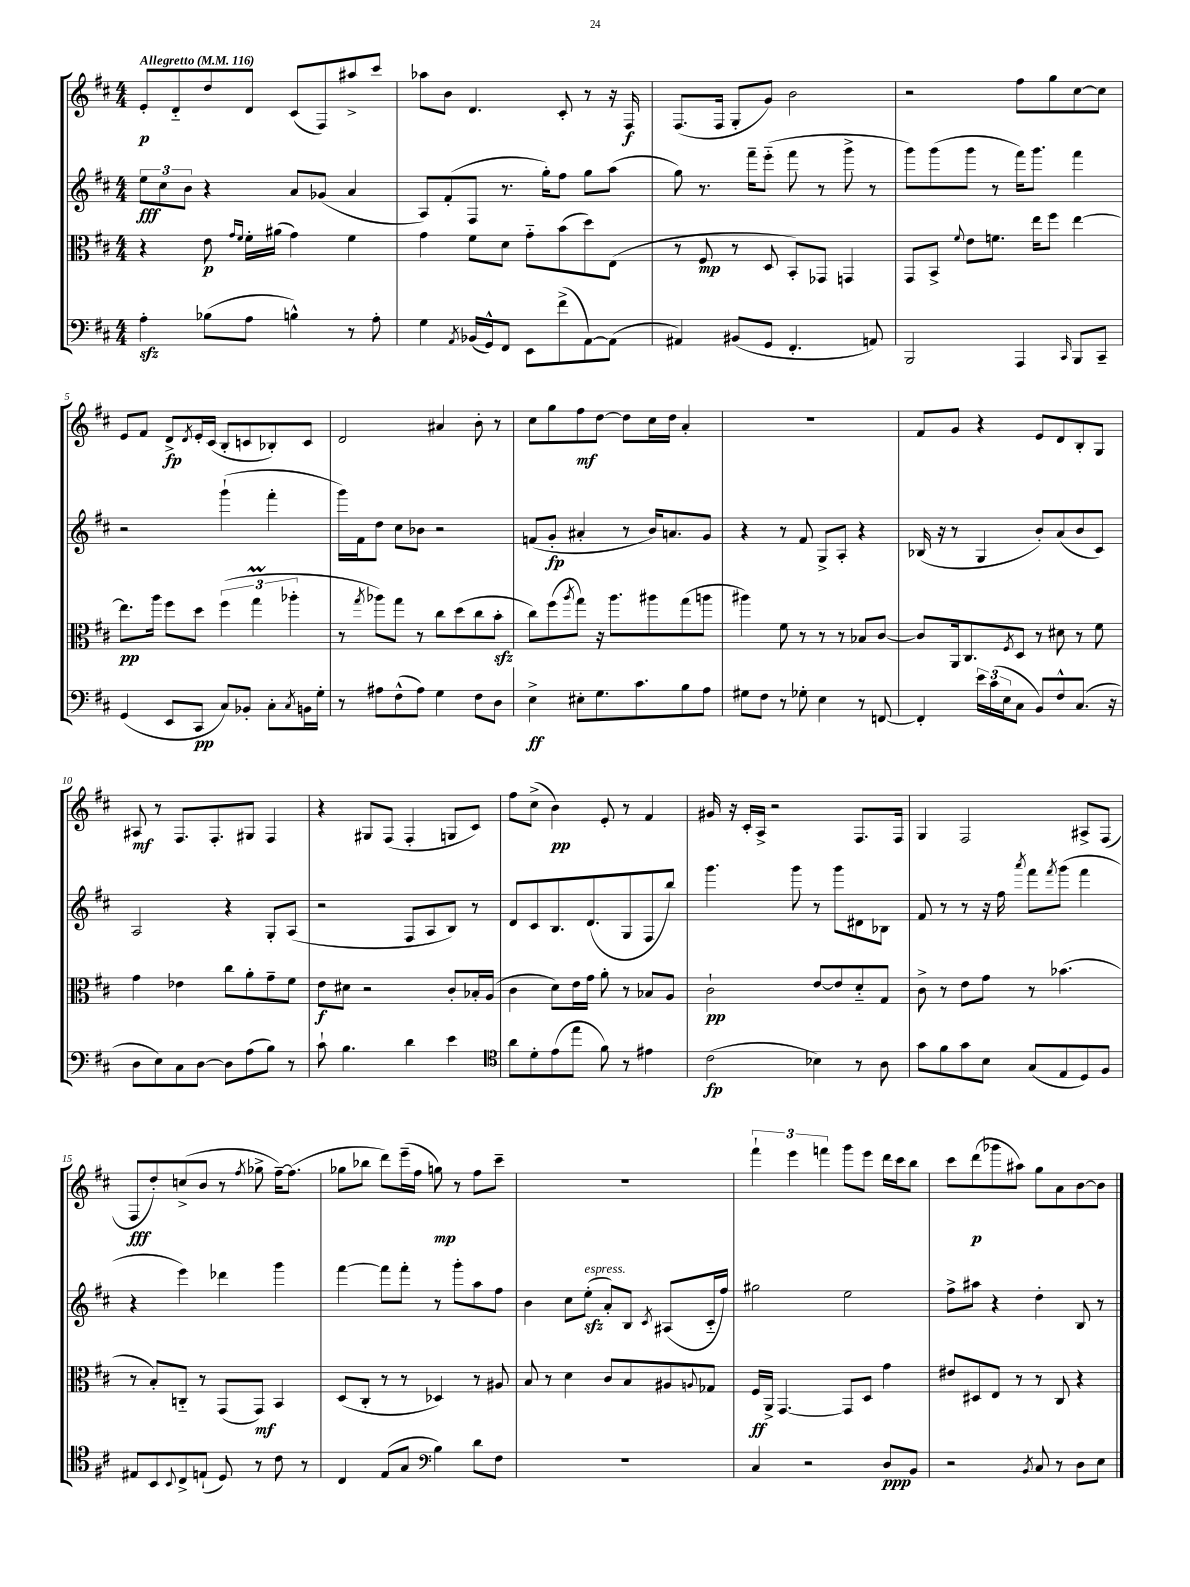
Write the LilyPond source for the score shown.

<<
\new StaffGroup <<
\new Staff = "s0" {
    \clef treble \key d \major \numericTimeSignature \time 4/4 \tempo "Allegretto" 4 = 116
    e'8-.\p d'8-_ d''8 d'8 cis'8( fis8) ais''8-> cis'''8 |
    aes''8 b'8 d'4. cis'8-. r8 r16 fis16\f |
    fis8.( fis16 g8-. g'8) b'2 |
    r2 fis''8 g''8 cis''8~ cis''8 |
    e'8 fis'8 d'8->\fp \acciaccatura { d'8 } e'16-. cis'16( b8-. c'8 bes8-.) c'8 |
    d'2 ais'4 b'8-. r8 |
    cis''8 g''8 fis''8\mf d''8~ d''8 cis''16 d''16 a'4-. |
    R1 |
    fis'8 g'8 r4 e'8 d'8 b8-. g8 |
    ais8\mf r8 fis8. fis8.-. gis8 fis4 |
    r4 gis8 fis8( fis4-. g8 cis'8) |
    fis''8 cis''8->( b'4\pp) e'8-. r8 fis'4 |
    gis'16 r16 cis'16-. a16-> r2 fis8. fis16 |
    g4 fis2 ais8-> fis8( |
    fis8\fff d''8-.) c''8->( b'8 r8 \acciaccatura { fis''8 } ges''8-> fis''16~--) fis''8.( |
    ges''8 bes''8 d'''8) e'''16--( fis''16 g''8\mp) r8 fis''8 cis'''8-- |
    R1 |
    \tuplet 3/2 { fis'''4-! e'''4 f'''4 } g'''8 e'''8 d'''16 cis'''16 b''8 |
    cis'''8 d'''8\p( ges'''8 ais''8) g''8 a'8 b'8~ b'8 \bar "|." |
}
\new Staff = "s1" {
    \clef treble \key d \major \numericTimeSignature \time 4/4
    \tuplet 3/2 { e''8\fff cis''8 b'8 } r4 a'8 ges'8( a'4 |
    a8) fis'8-.( fis8 r8. g''16-.) fis''8 g''8 a''8( |
    g''8) r8. fis'''16-- e'''8-_( fis'''8 r8 g'''8-> r8 |
    g'''8) g'''8( g'''8 r8 fis'''16) g'''8. fis'''4 |
    r2 g'''4-!( fis'''4-. |
    g'''16) fis'16 d''8 cis''8 bes'8 r2 |
    f'8( g'8-.\fp ais'4-. r8 b'16) a'8. g'8 |
    r4 r8 fis'8 g8-> a8-. r4 |
    bes16( r16 r8 g4 b'8-.) a'8( b'8 cis'8) |
    a2 r4 g8-. a8( |
    r2 fis8 a8 b8) r8 |
    d'8 cis'8 b8. d'8.( g8 fis8 b''8) |
    g'''4. g'''8 r8 g'''8 dis'8 bes8 |
    fis'8 r8 r8 r16 fis''16 \acciaccatura { a'''8 } fis'''8 \acciaccatura { fis'''8 } g'''8( fis'''4 |
    r4 e'''4) des'''4 g'''4 |
    fis'''4~ fis'''8 fis'''8-. r8 g'''8-. a''8 fis''8 |
    b'4 cis''8 e''8-.\sfz^\markup { \italic "espress." }( a'8-.) b8 \acciaccatura { cis'8 } ais8( cis'16-_ fis''16) |
    gis''2 e''2 |
    fis''8-> ais''8 r4 d''4-. b8 r8 \bar "|." |
}
\new Staff = "s2" {
    \clef alto \key d \major \numericTimeSignature \time 4/4
    r4 e'8\p \grace { g'16 fis'16 } fis'16-. ais'16( g'4) fis'4 |
    g'4 fis'8 d'8 g'8-_ b'8( d''8) e8( |
    r8 fis8\mp r8 d8 b,8-.) ges,8 g,4 |
    g,8 b,8-> \appoggiatura { fis'8 } e'8 f'8. e''16 fis''8 e''4~ |
    e''8.\pp a''16 fis''8 d''8 \tuplet 3/2 { fis''4( g''4\prall aes''4-. } |
    r8 \acciaccatura { g''8 } aes''8) g''8 r8 cis''8 d''8( cis''8 b'8-.\sfz |
    cis''8) fis''8( \acciaccatura { a''8 } g''8) r16 a''8. ais''8 g''8( a''8 |
    ais''4) fis'8 r8 r8 r8 bes8 cis'8~ |
    cis'8 a,16 cis8. \acciaccatura { fis8 } d8 r8 dis'8 r8 fis'8 |
    g'4 ees'4 cis''8 a'8-. g'8-- fis'8 |
    e'8\f dis'8 r2 cis'8-. bes16-. a16( |
    cis'4 d'8) e'16 g'16 a'8-. r8 bes8 a8 |
    cis'2-!\pp e'8~ e'8 d'8-_ g8 |
    cis'8-> r8 e'8 g'8 r8 bes'4.( |
    r8 b8-.) c8-_ r8 g,8( g,8\mf) b,4 |
    d8( cis8-. r8 r8 des4) r8 ais8 |
    b8 r8 d'4 cis'8 b8 ais8 \appoggiatura { a8 } ges8 |
    fis16\ff a,16-> g,4.~ g,8 d8 g'4 |
    eis'8 dis8 e8 r8 r8 cis8 r4 \bar "|." |
}
\new Staff = "s3" {
    \clef bass \key d \major \numericTimeSignature \time 4/4
    a4-.\sfz bes8( a8 b4-^) r8 a8-. |
    g4 \acciaccatura { a,8 } bes,16( g,16-^) fis,8 e,8 fis'8->( a,8~) a,8( |
    ais,4) bis,8( g,8 fis,4.-. a,8) |
    b,,2 a,,4 \grace { cis,16 } b,,8 cis,8-- |
    g,4( e,8 cis,8\pp cis8) bes,8-. cis8-. \acciaccatura { cis8 } b,16 g16-. |
    r8 ais8 fis8-^( ais8) g4 fis8 d8 |
    e4->\ff eis8-. g8. cis'8. b8 a8 |
    gis8 fis8 r8 ges8-. e4 r8 f,8~ |
    f,4-. \tuplet 3/2 { e'16 cis'16( e16 } cis8 b,8) fis8-^ cis8.( r16 |
    d8 e8) cis8 d8~ d8 a8( b8) r8 |
    cis'8-! b4. d'4 e'4 |
    \clef tenor a'8 d'8-. e'8( e''8 fis'8) r8 eis'4 |
    cis'2\fp( bes4) r8 a8 |
    g'8 fis'8 g'8 b8 g8( e8 d8) fis8 |
    eis8 b,8 \appoggiatura { b,8 } cis8-> e8-!( d8) r8 cis'8 r8 |
    cis4 e8( g8 \clef bass b4) d'8 fis8 |
    R1 |
    cis4 r2 d8\ppp b,8 |
    r2 \acciaccatura { b,8 } cis8 r8 d8 e8 \bar "|." |
}
>>
>>
